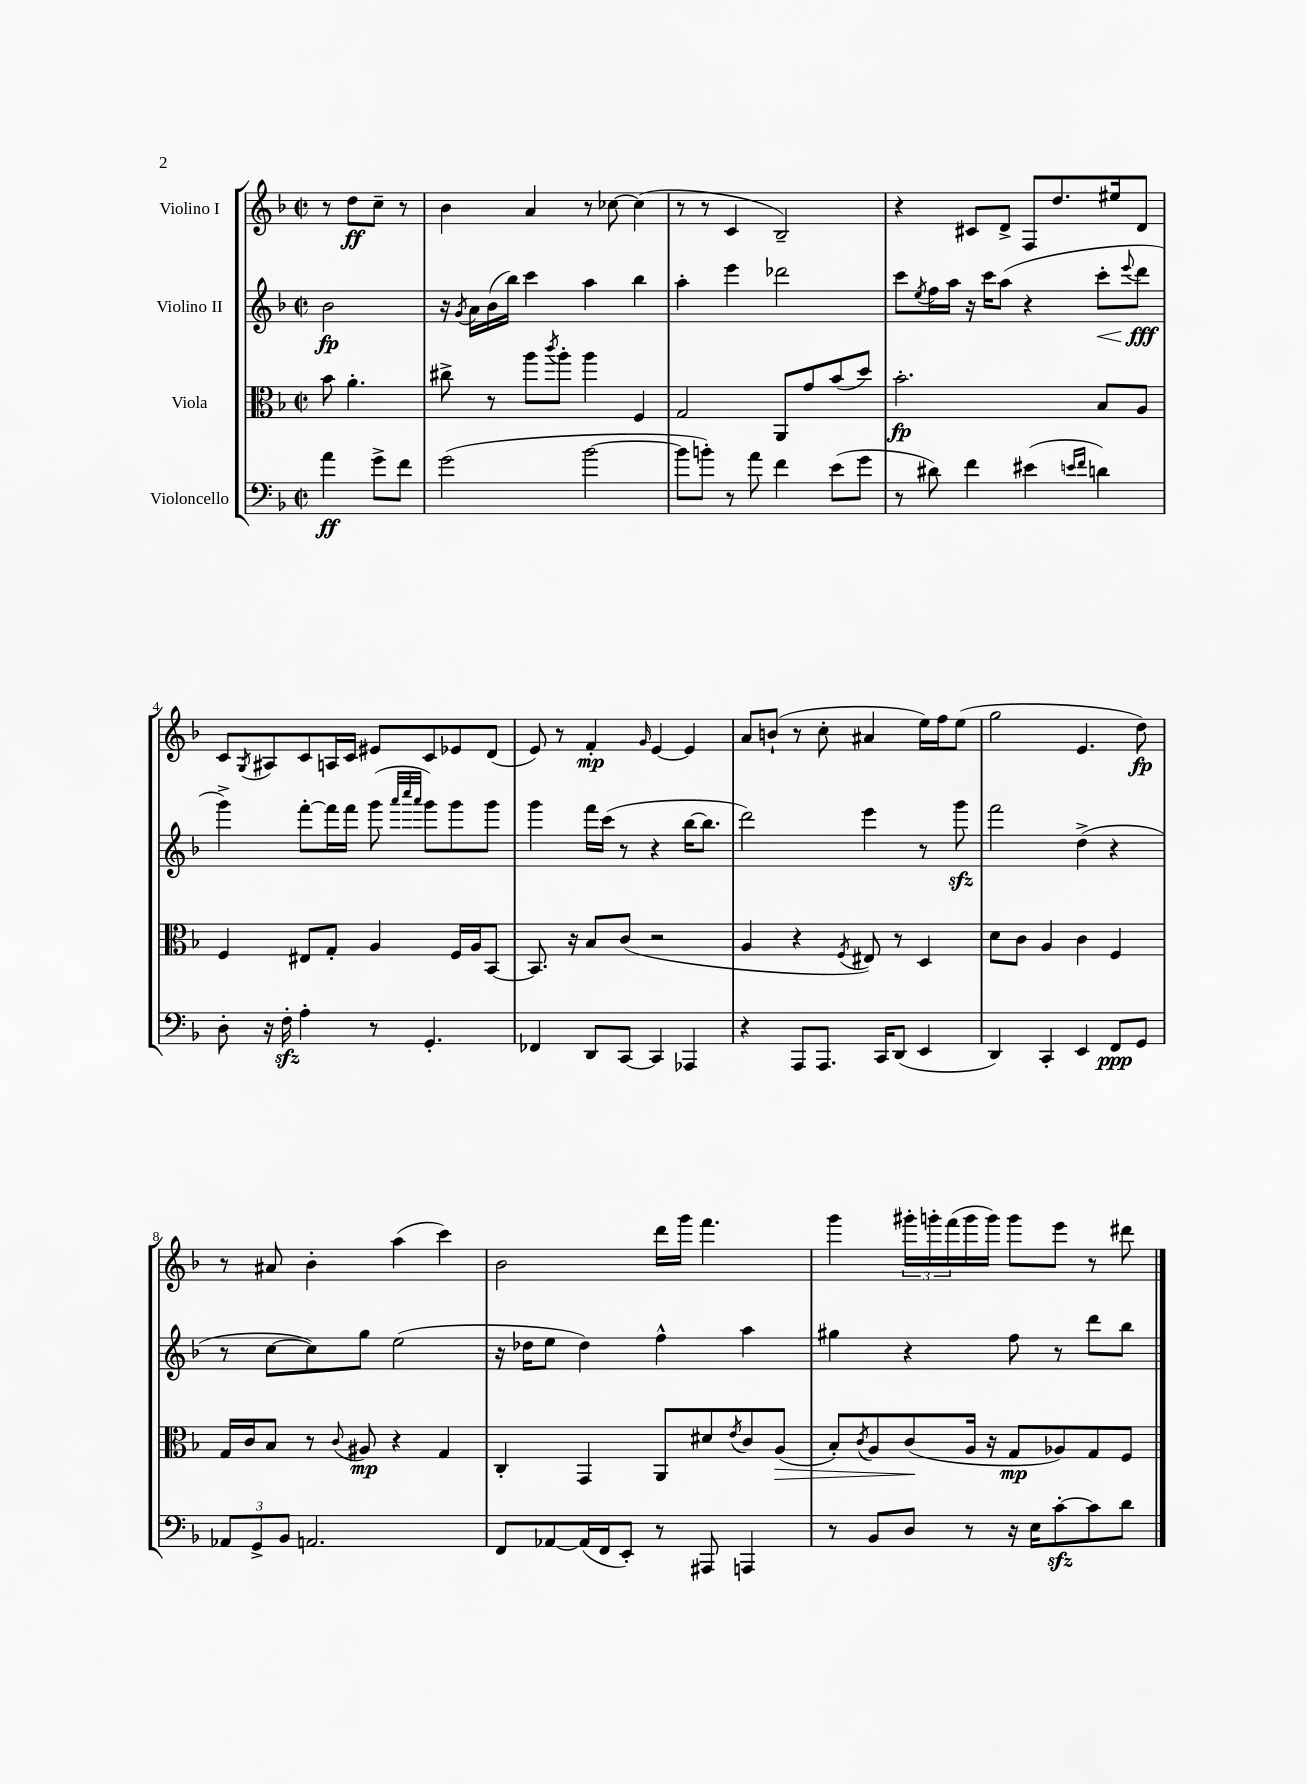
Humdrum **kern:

**kern	**dynam	**kern	**dynam	**kern	**dynam	**kern	**dynam
*part4	*part4	*part3	*part3	*part2	*part2	*part1	*part1
*staff4	*staff4	*staff3	*staff3	*staff2	*staff2	*staff1	*staff1
*I"Violoncello	*	*I"Viola	*	*I"Violino II	*	*I"Violino I	*
*clefF4	*	*clefC3	*	*clefG2	*	*clefG2	*
*k[b-]	*	*k[b-]	*	*k[b-]	*	*k[b-]	*
*M2/2	*	*M2/2	*	*M2/2	*	*M2/2	*
*met(c|)	*	*met(c|)	*	*met(c|)	*	*met(c|)	*
=	=	=	=	=	=	=	=
4a\	ff	8b-\	.	2b-\	fp	8r	.
.	.	4.a'\	.	.	.	8dd\L	ff
8g^\L	.	.	.	.	.	8cc~\J	.
8f\J	.	.	.	.	.	8r	.
=1	=1	=1	=1	=1	=1	=1	=1
(2g\	.	8cc#X^\	.	16r	.	4b-\	.
.	.	.	.	8qg/	.	.	.
.	.	.	.	16a\LL	.	.	.
.	.	8r	.	(16b-\	.	.	.
.	.	.	.	16bb-\JJ)	.	.	.
.	.	8aa\L	.	4ccc\	.	4a/	.
.	.	8qccc/	.	.	.	.	.
.	.	8aa'\J	.	.	.	.	.
[2b-\	.	4aa\	.	4aa\	.	8r	.
.	.	.	.	.	.	[8cc-X\	.
.	.	4F/	.	4bb-\	.	(4cc-\]	.
=2	=2	=2	=2	=2	=2	=2	=2
8b-\L]	.	2G/	.	4aa'\	.	8r	.
8bn'\J)	.	.	.	.	.	8r	.
8r	.	.	.	4eee\	.	4c/	.
8a\	.	.	.	.	.	.	.
4f\	.	8AA/L	.	2ddd-X\	.	2B-~/)	.
.	.	8g/	.	.	.	.	.
(8e\L	.	(8b-/	.	.	.	.	.
8g\J	.	8dd/J)	.	.	.	.	.
=3	=3	=3	=3	=3	=3	=3	=3
8r	.	2.b-'\	fp	8ccc\L	.	4r	.
.	.	.	.	8qee/	.	.	.
8d#X\)	.	.	.	16ff\L	.	.	.
.	.	.	.	16aa\JJ	.	.	.
4f\	.	.	.	16r	.	8c#X/L	.
.	.	.	.	16ccc\KL	.	.	.
.	.	.	.	(8aa\J	.	8d^/J	.
(4e#X\	.	.	.	4r	.	8F/L	.
.	.	.	.	.	.	8.dd/	.
16qqen/LL	.	.	.	.	.	.	.
16qqf/JJ	.	.	.	.	.	.	.
!	!	!	!	!	!LO:HP:b	!	!
4dn\)	.	8B-/L	.	8ccc'\L	<	.	.
.	.	.	.	.	.	16ee#X/k	.
.	.	.	.	8qqeee/	.	.	.
.	.	8A/J	.	8ddd\J	fff	8d/J	.
.	.	.	.	.	[	.	.
!!LO:LB:g=z
=4	=4	=4	=4	=4	=4	=4	=4
8D'\	.	4F/	.	4ggg^\)	.	8c/L	.
.	.	.	.	.	.	8qG/	.
16r	.	.	.	.	.	8A#X/	.
16Fzz'\	.	.	.	.	.	.	.
4A'\	.	8E#X/L	.	[8fff'\L	.	8c/	.
.	.	8G'/J	.	16fff\L]	.	16An/L	.
.	.	.	.	16fff\JJ	.	16c/JJ	.
8r	.	4A/	.	(8ggg\	.	8e#X/L	.
.	.	.	.	32qqaaa/LLL	.	.	.
.	.	.	.	32qqcccc/	.	.	.
.	.	.	.	32qqaaa/JJJ	.	.	.
4.GG'/	.	.	.	8ggg\L)	.	8c/	.
.	.	16F/LL	.	8ggg\	.	8e-X/	.
.	.	16A/J	.	.	.	.	.
.	.	[8BB-/J	.	8ggg\J	.	(8d/J	.
=5	=5	=5	=5	=5	=5	=5	=5
4FF-X/	.	8.BB-/]	.	4ggg\	.	8e/)	.
.	.	.	.	.	.	8r	.
.	.	16r	.	.	.	.	.
8DD/L	.	8B-/L	.	16fff\LL	.	4f'/	mp
.	.	.	.	(16ccc\JJ	.	.	.
[8CC/J	.	(8c/J	.	8r	.	.	.
.	.	.	.	.	.	16qqg/	.
4CC/]	.	2r	.	4r	.	[4e/	.
4AAA-X/	.	.	.	[16bb-\KL	.	4e/]	.
.	.	.	.	8.bb-\J]	.	.	.
=6	=6	=6	=6	=6	=6	=6	=6
4r	.	4A/	.	2ddd\)	.	8a/L	.
.	.	.	.	.	.	(8bn`/J	.
8AAA/L	.	4r	.	.	.	8r	.
8.AAA/J	.	.	.	.	.	8cc'\	.
.	.	8qF/	.	.	.	.	.
.	.	8E#X/)	.	4eee\	.	4a#X/	.
16CC/KL	.	.	.	.	.	.	.
(8DD/J	.	8r	.	.	.	.	.
4EE/	.	4D/	.	8r	.	16ee\LL)	.
.	.	.	.	.	.	16ff\J	.
.	.	.	.	8gggzz\	.	(8ee\J	.
=7	=7	=7	=7	=7	=7	=7	=7
4DD/)	.	8d\L	.	2fff\	.	2gg\	.
.	.	8c\J	.	.	.	.	.
4CC'/	.	4A/	.	.	.	.	.
4EE/	.	4c\	.	(4dd^\	.	4.e/	.
8FF/L	ppp	4F/	.	4r	.	.	.
8GG/J	.	.	.	.	.	8dd\)	fp
!!LO:LB:g=z
=8	=8	=8	=8	=8	=8	=8	=8
12AA-X/L	.	16G/LL	.	8r	.	8r	.
.	.	16c/J	.	.	.	.	.
12GG^/	.	.	.	.	.	.	.
.	.	8B-/J	.	[8cc\L	.	8a#X/	.
12BB-/J	.	.	.	.	.	.	.
2.AAn/	.	8r	.	8cc\])	.	4b-'\	.
.	.	8qqc/	.	.	.	.	.
.	.	8A#X/	mp	8gg\J	.	.	.
.	.	4r	.	(2ee\	.	(4aa\	.
.	.	4G/	.	.	.	4ccc\)	.
=9	=9	=9	=9	=9	=9	=9	=9
8FF/L	.	4C'/	.	16r	.	2b-\	.
.	.	.	.	16dd-X\KL	.	.	.
[8AA-X/	.	.	.	8ee\J	.	.	.
(16AA-/L]	.	4GG/	.	4dd-\)	.	.	.
16FF/J	.	.	.	.	.	.	.
8EE'/J)	.	.	.	.	.	.	.
8r	.	8AA/L	.	4ff^^\	.	16ddd\LL	.
.	.	.	.	.	.	16ggg\JJ	.
8AAA#X/	.	8d#X/	.	.	.	4.fff\	.
.	.	8qe/	.	.	.	.	.
4AAAn/	.	8c/	.	4aa\	.	.	.
!	!	!	!LO:HP:b	!	!	!	!
.	.	(8A/J	>	.	.	.	.
=10	=10	=10	=10	=10	=10	=10	=10
8r	.	8B-'/L)	.	4gg#X\	.	4ggg\	.
.	.	8qc/	.	.	.	.	.
8BB-/L	.	8A/	.	.	.	.	.
8D/J	.	(8c/	.	4r	.	24ggg#X'\LL	.
.	.	.	.	.	.	24gggn'\	.
.	.	.	.	.	.	(24fff\	.
8r	.	16A/Jk	]	.	.	16ggg\	.
.	.	16r	.	.	.	16ggg\JJ)	.
16r	.	8G/L	mp	8ff\	.	8ggg\L	.
16E\KL	.	.	.	.	.	.	.
[8czz'\	.	8A-X/)	.	8r	.	8eee\J	.
8c\]	.	8G/	.	8ddd\L	.	8r	.
8d\J	.	8F/J	.	8bb-\J	.	8ddd#X\	.
==	==	==	==	==	==	==	==
*-	*-	*-	*-	*-	*-	*-	*-
